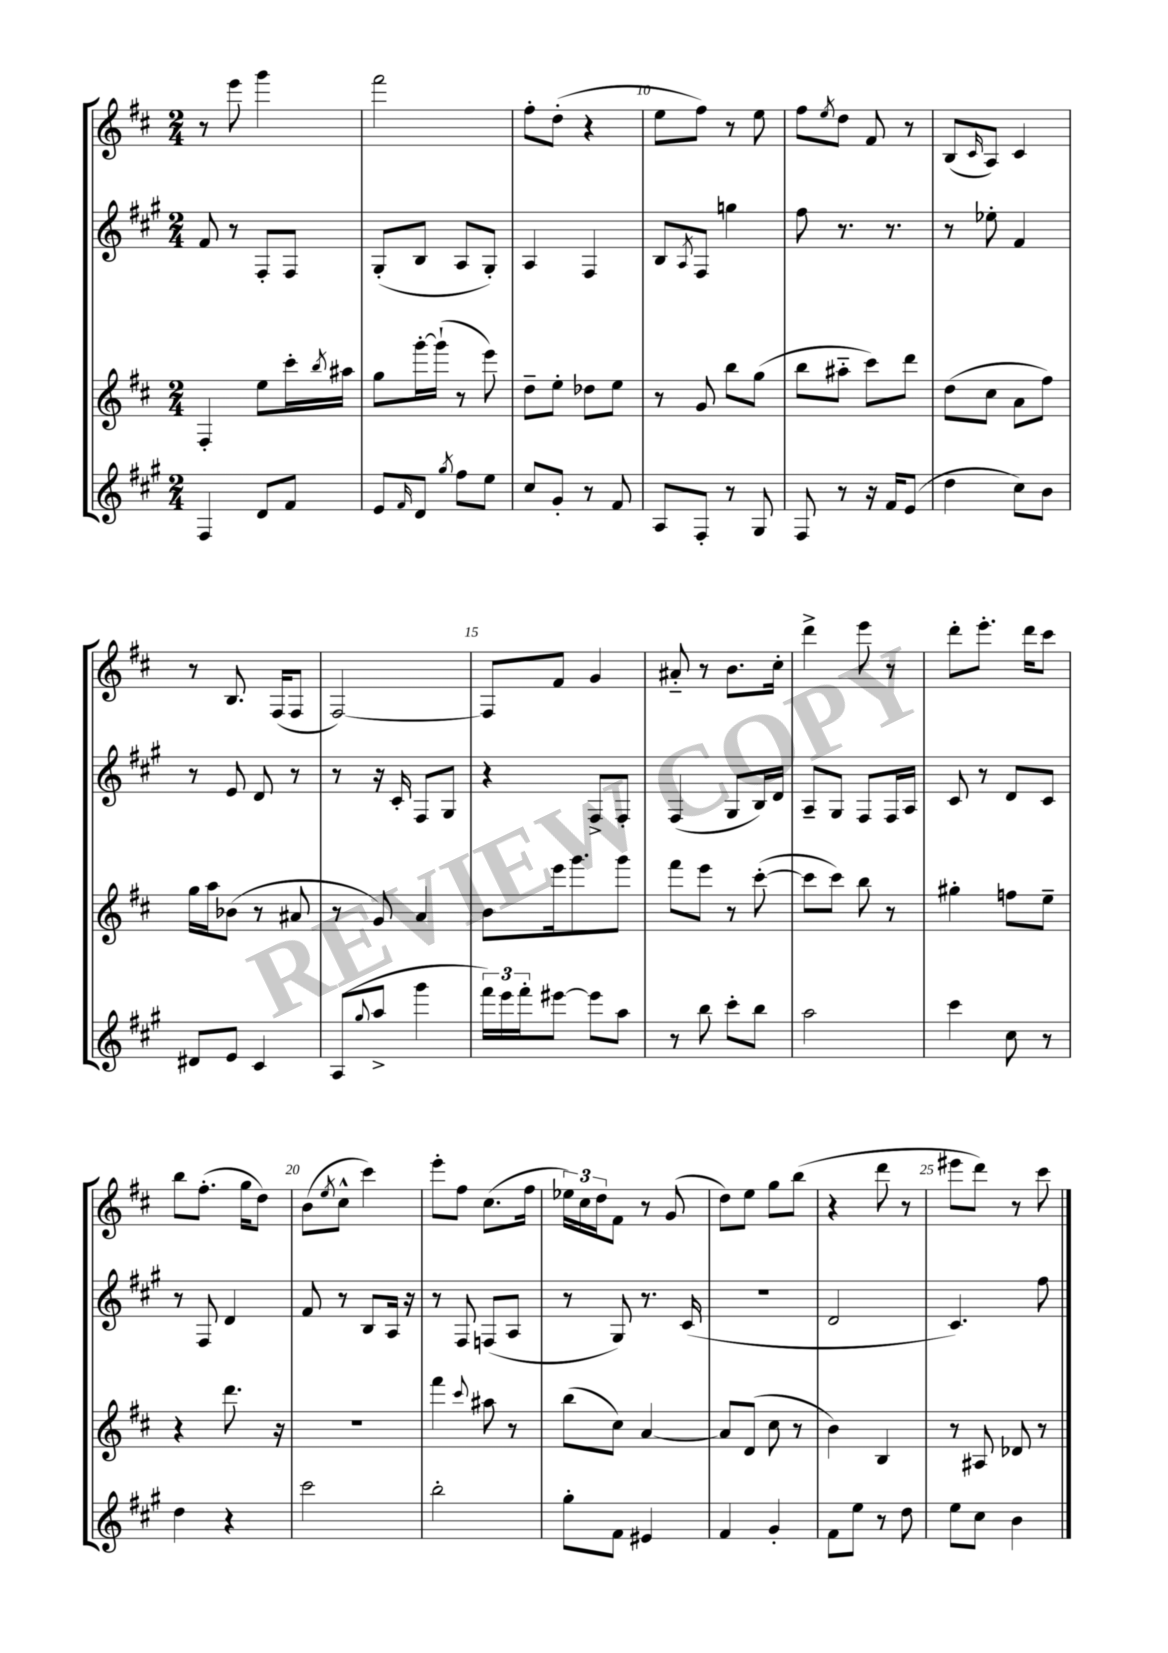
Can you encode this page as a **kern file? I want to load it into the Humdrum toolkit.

**kern	**kern	**kern	**kern
*staff4	*staff3	*staff2	*staff1
*clefG2	*clefG2	*clefG2	*clefG2
*k[f#c#g#]	*k[f#c#]	*k[f#c#g#]	*k[f#c#]
*M2/4	*M2/4	*M2/4	*M2/4
4F#	4F#'	8f#	8r
.	.	8r	8eee
8d	8ee	8F#'	4ggg
8f#	16ccc#'	8F#	.
.	8qbb	.	.
.	16aa#	.	.
=	=	=	=
8e	8gg	(8G#'	2fff#
16qqf#	.	.	.
8d	[16ggg'	8B	.
.	(16ggg`]	.	.
8qgg#	.	.	.
8ff#	8r	8A	.
8ee	8eee)	8G#')	.
=	=	=	=
8cc#	8dd~	4A	8ff#'
8g#'	8ee'	.	(8dd'
8r	8dd-	4F#	4r
8f#	8ee	.	.
=	=	=	=
8A	8r	8B	8ee
.	.	8qA	.
8F#'	8g	8F#	8ff#)
8r	8bb	4gg	8r
8G#	(8gg	.	8ee
=	=	=	=
8F#	8bb	8ff#	8ff#
.	.	.	8qee
8r	8aa#'~	8.r	8dd
16r	8ccc#)	.	8f#
16f#	.	8.r	.
(8e	8ddd	.	8r
=	=	=	=
4dd	(8dd	8r	(8B
.	.	.	16qqc#
.	8cc#	8ee-'	8A)
8cc#)	8a	4f#	4c#
8b	8ff#)	.	.
=	=	=	=
8d#	16gg	8r	8r
.	16aa	.	.
8e	(8b-	8e	8.B
4c#	8r	8d	.
.	.	.	(16F#
.	8a#	8r	8F#
=	=	=	=
(8A	8r	8r	[2F#)
8qqgg#	.	.	.
8aa^	8g)	16r	.
.	.	16c#'	.
4ggg#	4a	8F#	.
.	.	8G#	.
=	=	=	=
24fff#)	8b	4r	8F#]
24eee	.	.	.
24fff#'	.	.	.
[8eee#	16eee	.	8f#
.	8.ggg	.	.
8eee#]	.	8F#^	4g
8aa	8ggg	8F#'	.
=	=	=	=
8r	8fff#	(4F#	8a#'~
8bb	8eee	.	8r
8ccc#'	8r	8G#	8.b
8bb	([8ccc#'	16B)	.
.	.	16d	16cc#'
=	=	=	=
2aa	8ccc#]	8A~	4ddd^
.	8ccc#)	8G#	.
.	8bb	8F#	8eee
.	8r	16F#	8r
.	.	16A	.
=	=	=	=
4ccc#	4gg#'	8c#	8ddd'
.	.	8r	8.eee'
8cc#	8ff	8d	.
.	.	.	16ddd
8r	8ee~	8c#	8ccc#
=	=	=	=
4dd	4r	8r	8bb
.	.	8F#	(8.ff#'
4r	8.ddd	4d	.
.	.	.	16gg
.	.	.	8dd)
.	16r	.	.
=	=	=	=
2ccc#	2r	8f#	(8b
.	.	.	8qee
.	.	8r	8cc#^^
.	.	8B	4ccc#)
.	.	16A	.
.	.	16r	.
=	=	=	=
2bb'	4fff#	8r	8eee'
.	.	8F#	8ff#
.	8qqccc#	.	.
.	8aa#	(8F	(8.cc#
.	8r	8A	.
.	.	.	16ff#
=	=	=	=
8gg#'	(8bb	8r	24ee-)
.	.	.	24cc#
.	.	.	24dd
8f#	8cc#)	8G#)	8f#
4e#	[4a	8.r	8r
.	.	.	(8g
.	.	(16c#	.
=	=	=	=
4f#	8a]	2r	8dd)
.	(8d	.	8ee
4g#'	8cc#	.	8gg
.	8r	.	(8bb
=	=	=	=
8f#	4b)	2d	4r
8ee	.	.	.
8r	4B	.	8ddd
8dd	.	.	8r
=	=	=	=
8ee	8r	4.c#)	8eee#
8cc#	8A#	.	8ddd)
4b	8d-	.	8r
.	8r	8ff#	8ccc#
==	==	==	==
*-	*-	*-	*-
